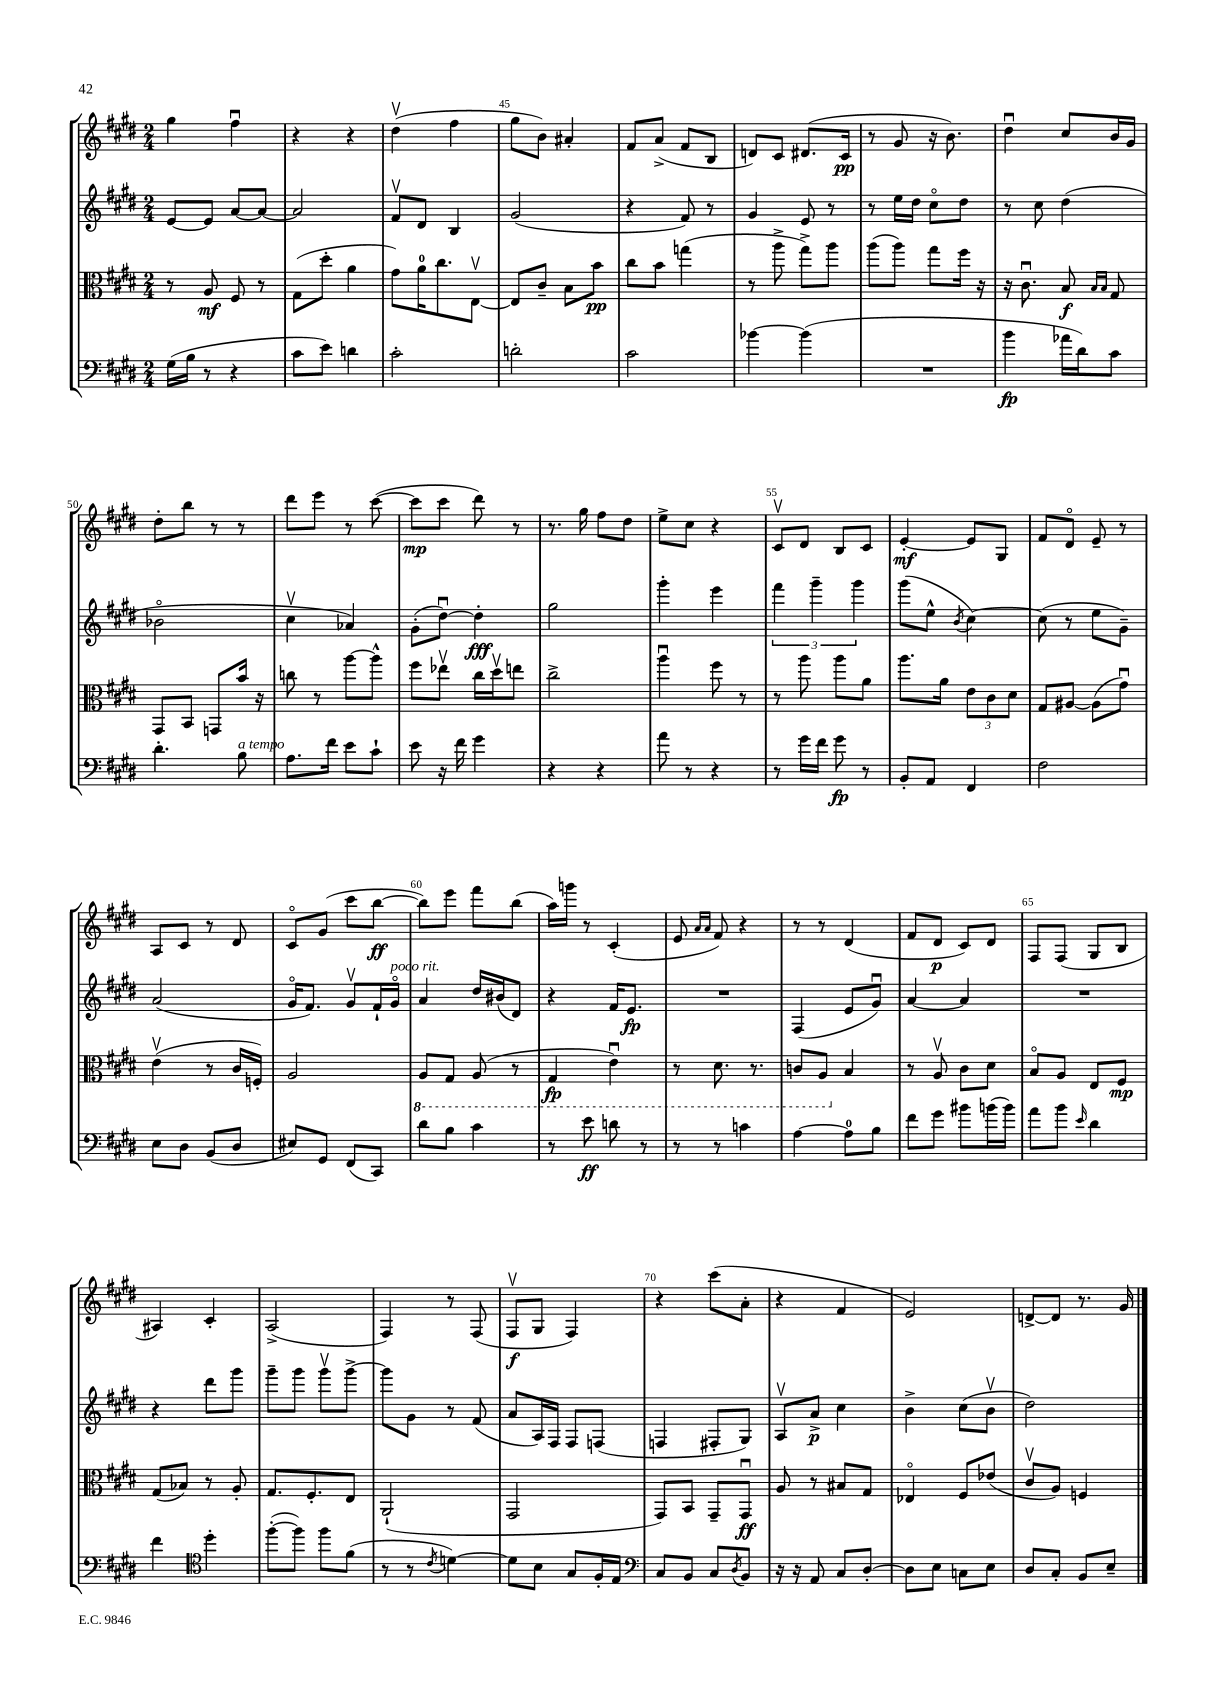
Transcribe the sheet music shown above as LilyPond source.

<<
\new StaffGroup <<
\new Staff = "s0" {
    \clef treble \key e \major \numericTimeSignature \time 2/4
    gis''4 fis''4\downbow |
    r4 r4 |
    dis''4\upbow( fis''4 |
    gis''8 b'8) ais'4-. |
    fis'8 a'8->( fis'8 b8 |
    d'8) cis'8 dis'8.( cis'16\pp |
    r8 gis'8 r16 b'8.) |
    dis''4\downbow cis''8 b'16 gis'16 |
    dis''8-. b''8 r8 r8 |
    dis'''8 e'''8 r8 cis'''8~( |
    cis'''8\mp cis'''8 dis'''8) r8 |
    r8. gis''16 fis''8 dis''8 |
    e''8-> cis''8 r4 |
    cis'8\upbow dis'8 b8 cis'8 |
    e'4~-.\mf e'8 gis8 |
    fis'8 dis'8\flageolet e'8-- r8 |
    a8 cis'8 r8 dis'8 |
    cis'8\flageolet gis'8( cis'''8 b''8~\ff |
    b''8) e'''8 fis'''8 b''8( |
    a''16) g'''16 r8 cis'4-.( |
    e'8 \grace { a'16 a'16 } fis'8) r4 |
    r8 r8 dis'4( |
    fis'8 dis'8\p cis'8) dis'8 |
    fis8 fis8( gis8 b8 |
    ais4) cis'4-. |
    a2->( |
    fis4) r8 fis8( |
    fis8\upbow\f gis8 fis4) |
    r4 cis'''8( a'8-. |
    r4 fis'4 |
    e'2) |
    d'8~-> d'8 r8. gis'16 \bar "|." |
}
\new Staff = "s1" {
    \clef treble \key e \major \numericTimeSignature \time 2/4
    e'8~ e'8 a'8~ a'8~ |
    a'2 |
    fis'8\upbow dis'8 b4 |
    gis'2( |
    r4 fis'8) r8 |
    gis'4 e'8 r8 |
    r8 e''16 dis''16 cis''8\flageolet dis''8 |
    r8 cis''8 dis''4( |
    bes'2\flageolet |
    cis''4\upbow aes'4) |
    gis'8-.( dis''8~\downbow) dis''4-.\fff |
    gis''2 |
    gis'''4-. e'''4 |
    \tuplet 3/2 { fis'''4 gis'''4-- gis'''4 } |
    gis'''8( e''8-^ \acciaccatura { b'8 } cis''4~) |
    cis''8( r8 e''8 gis'8--) |
    a'2( |
    gis'16\flageolet fis'8.) gis'8\upbow fis'16-! gis'16\flageolet^\markup { \italic "poco rit." } |
    a'4 dis''16 bis'16( dis'8) |
    r4 fis'16 e'8.\fp |
    R2 |
    fis4( e'8 gis'8\downbow) |
    a'4~ a'4 |
    R2 |
    r4 dis'''8 gis'''8 |
    gis'''8-- gis'''8 gis'''8\upbow gis'''8~-> |
    gis'''8 gis'8 r8 fis'8( |
    a'8 a16) fis16 fis8 f8( |
    f4 fis8-. gis8) |
    a8\upbow a'8->\p cis''4 |
    b'4-> cis''8( b'8\upbow |
    dis''2) \bar "|." |
}
\new Staff = "s2" {
    \clef alto \key e \major \numericTimeSignature \time 2/4
    r8 a8\mf fis8 r8 |
    gis8( dis''8-. a'4 |
    gis'8) a'16-0 cis''8. e8~\upbow |
    e8 cis'8-- b8 b'8\pp |
    cis''8 b'8 g''4( |
    r8 a''8-> gis''8->) a''8 |
    a''8( a''8) gis''8 fis''16 r16 |
    r16 cis'8.\downbow b8\f \grace { b16 b16 } gis8 |
    gis,8 b,8 g,8 b'16 r16 |
    c''8 r8 a''8~ a''8-^ |
    fis''8 ees''8\upbow cis''16 dis''16\upbow e''8 |
    cis''2-> |
    a''4\downbow fis''8 r8 |
    r8 a''8 a''8 a'8 |
    a''8. a'16 \tuplet 3/2 { e'8 cis'8 dis'8 } |
    gis8 ais8~ ais8( gis'8\downbow) |
    e'4\upbow( r8 cis'16 f16-.) |
    a2 |
    \ottava #-1 a,8 gis,8 a,8( r8 |
    gis,4\fp e4\downbow) |
    r8 dis8. r8. |
    c8 a,8 \ottava #0 b4 |
    r8 a8\upbow cis'8 dis'8 |
    b8\flageolet a8 e8 fis8\mp |
    gis8( bes8) r8 a8-. |
    gis8. fis8.-. e8 |
    a,2-!( |
    gis,2 |
    gis,8) b,8 gis,8-- gis,8\downbow\ff |
    a8 r8 bis8 gis8 |
    ees4\flageolet fis8 ees'8( |
    cis'8\upbow a8) f4 \bar "|." |
}
\new Staff = "s3" {
    \clef bass \key e \major \numericTimeSignature \time 2/4
    gis16( b16 r8 r4 |
    cis'8 e'8) d'4 |
    cis'2-. |
    d'2-. |
    cis'2 |
    bes'4~ bes'4( |
    R2 |
    b'4\fp aes'16 dis'16) cis'8 |
    dis'4.-. b8^\markup { \italic "a tempo" } |
    a8. fis'16 e'8 cis'8-! |
    e'8 r16 fis'16 gis'4 |
    r4 r4 |
    a'8 r8 r4 |
    r8 gis'16 fis'16 gis'8\fp r8 |
    b,8-. a,8 fis,4 |
    fis2 |
    e8 dis8 b,8( dis8 |
    eis8) gis,8 fis,8( cis,8) |
    dis'8 b8 cis'4 |
    r8 e'8\ff d'8 r8 |
    r8 r8 c'4 |
    a4~ a8-0 b8 |
    fis'8 gis'8 bis'8 b'16( b'16) |
    a'8 b'8 \grace { e'16 } dis'4 |
    fis'4 \clef tenor dis''4-. |
    fis''8~-.( fis''8) fis''8 fis'8( |
    r8 r8 \acciaccatura { cis'8 } d'4~) |
    d'8 b8 gis8 fis16-. e16 |
    \clef bass cis8 b,8 cis8 \acciaccatura { dis8 } b,8 |
    r16 r16 a,8 cis8 dis8~-. |
    dis8 e8 c8 e8 |
    dis8 cis8-. b,8 e8-- \bar "|." |
}
>>
>>
\layout { \context { \Score currentBarNumber = #42 \override BarNumber.break-visibility = ##(#f #t #t) barNumberVisibility = #(every-nth-bar-number-visible 5) } }
